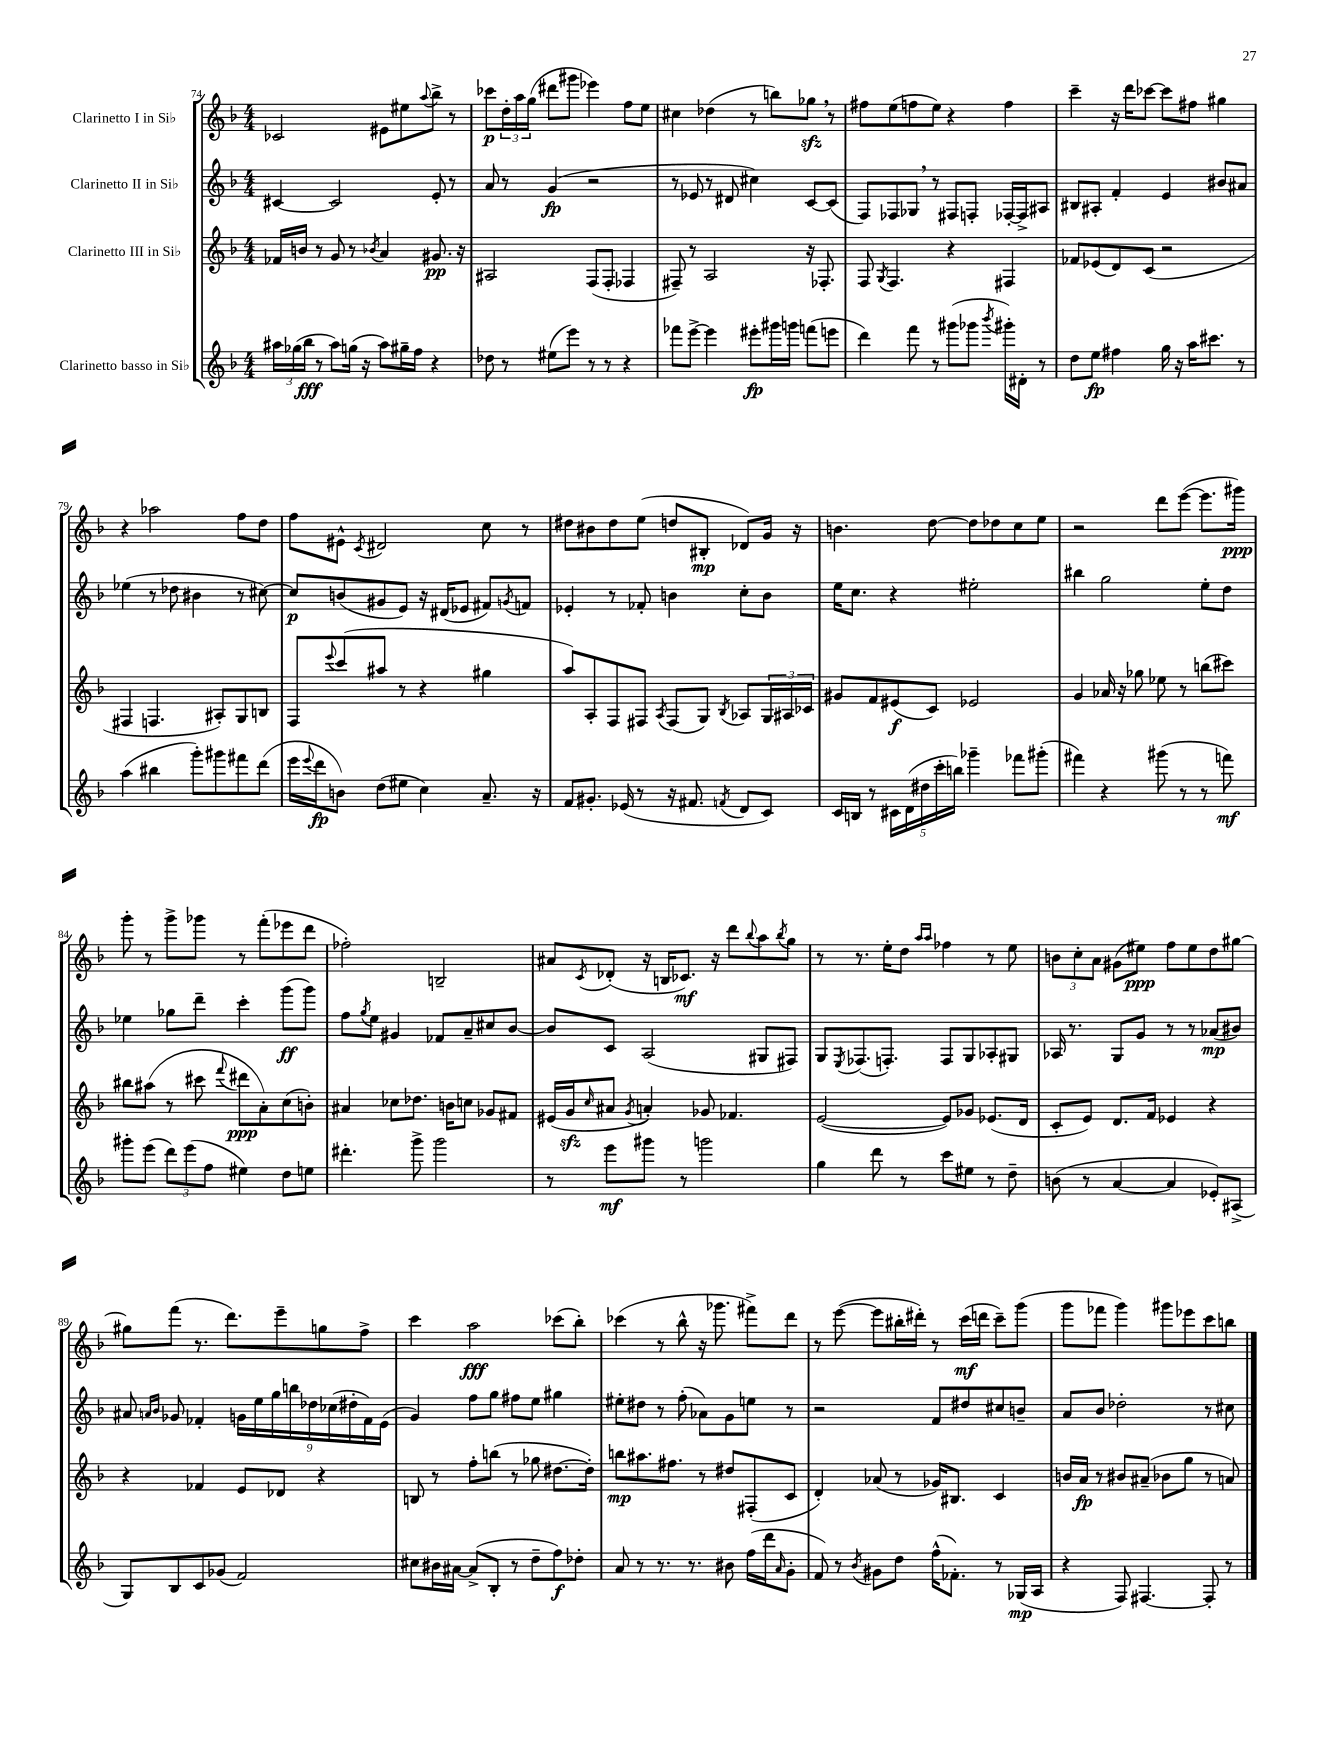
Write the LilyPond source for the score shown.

<<
\new StaffGroup <<
\new Staff = "s0" \with { instrumentName = "Clarinetto I in Sib" } {
    \clef treble \key f \major \numericTimeSignature \time 4/4
    ces'2 eis'8 eis''8 \appoggiatura { a''8 } bes''8-> r8 |
    ces'''8\p \tuplet 3/2 { d''16-. a''16 g''16( } dis'''8 gis'''8 ees'''4) f''8 e''8 |
    cis''4 des''4( r8 b''8) ges''8\sfz \breathe r8 |
    fis''8 e''8( f''8 e''8) r4 f''4 |
    c'''4-- r16 d'''16 ces'''8~ ces'''8 fis''8 gis''4 |
    r4 aes''2 f''8 d''8 |
    f''8 eis'8-^ \acciaccatura { c'8 } dis'2 c''8 r8 |
    dis''8 bis'8 dis''8 e''8( d''8 bis8-.\mp des'8) g'16 r16 |
    b'4. d''8~ d''8 des''8 c''8 e''8 |
    r2 d'''8 e'''8~( e'''8. gis'''16\ppp) |
    g'''8-. r8 g'''8-> ges'''8 r8 f'''8-.( ees'''8 d'''8 |
    fes''2-.) b2-- |
    ais'8 \acciaccatura { c'8 } des'8-.( r16 b16 ces'8.\mf) r16 d'''8 \appoggiatura { bes''8 } a''8 \acciaccatura { bes''8 } g''8 |
    r8 r8. e''16-. d''8 \grace { a''16 a''16 } fes''4 r8 e''8 |
    \tuplet 3/2 { b'8 c''8-. a'8 } gis'8( eis''8\ppp) f''8 eis''8 d''8 gis''8~ |
    gis''8 f'''8( r8. d'''8.) e'''8-- g''8 f''8-> |
    c'''4 a''2\fff ces'''8( bes''8-.) |
    ces'''4( r8 bes''8-^ r16 ges'''8. fis'''8->) d'''8 |
    r8 e'''8~( e'''8 bis''16-. dis'''16-.) r8 c'''16\mf( d'''16 c'''8--) g'''8( |
    g'''8 fes'''8 g'''4) gis'''8 ees'''8 c'''8 b''8 \bar "|." |
}
\new Staff = "s1" \with { instrumentName = "Clarinetto II in Sib" } {
    \clef treble \key f \major \numericTimeSignature \time 4/4
    cis'4~ cis'2 e'8-. r8 |
    a'8 r8 g'4\fp( r2 |
    r8 ees'8 r8 dis'8 cis''4) c'8~ c'8( |
    f8) fes8 ges8 \breathe r8 fis8 f8-. fes16~-. fes16-> ais8 |
    bis8 ais8-. f'4-. e'4 bis'8 ais'8 |
    ees''4( r8 des''8 bis'4 r8 cis''8~) |
    cis''8\p b'8( gis'8 e'8) r16 dis'16( ees'8 fis'8) \acciaccatura { g'8 } f'8 |
    ees'4-. r8 fes'8-. b'4 c''8-. b'8 |
    e''16 c''8. r4 eis''2-. |
    bis''4 g''2 e''8-. d''8 |
    ees''4 ges''8 d'''8-- c'''4-. g'''8\ff( g'''8) |
    f''8 \acciaccatura { g''8 } e''8 gis'4 fes'8 a'8-- cis''8 bes'8~ |
    bes'8 c'8 a2( gis8 fis8) |
    g8 \acciaccatura { e8 } fes8.( f8.-.) f8 g8 aes8-. gis8 |
    aes16 r8. g8 g'8 r8 r8 aes'8\mp( bis'8) |
    ais'8 \grace { a'16 bes'16 } ges'8 fes'4-. \tuplet 9/8 { g'16 e''16 g''16 b''16 des''16 ces''16( dis''16-. fes'16) e'16( } |
    g'4) f''8 g''8 fis''8 e''8 gis''4 |
    eis''8-. dis''8 r8 f''8-.( aes'8) g'8 e''8 r8 |
    r2 f'8 dis''8 cis''8 b'8-- |
    a'8 bes'8 des''2-. r8 cis''8 \bar "|." |
}
\new Staff = "s2" \with { instrumentName = "Clarinetto III in Sib" } {
    \clef treble \key f \major \numericTimeSignature \time 4/4
    fes'16 b'16 r8 g'8 r8 \acciaccatura { bes'8 } a'4 gis'8.\pp r16 |
    ais2 f8( f8-. fes4 |
    fis8--) r8 a2 r16 fes8.-. |
    f8 \acciaccatura { g8 } f4. r4 fis4 |
    fes'8 ees'8( d'8) c'8( r2 |
    fis4 f4. ais8-.) g8 b8 |
    f8 \appoggiatura { e'''8 } c'''8( ais''8 r8 r4 gis''4 |
    a''8) a8-. f8 fis8 \acciaccatura { a8 } fis8( g8) \acciaccatura { bes8 } aes8 \tuplet 3/2 { g16 ais16 ces'16 } |
    gis'8 f'8 eis'8\f( c'8) ees'2 |
    g'4 aes'16 r16 ges''8 ees''8 r8 b''8( cis'''8) |
    bis''8 ais''8( r8 cis'''8 \appoggiatura { f'''8 } dis'''8\ppp a'8-.) c''8( b'8-.) |
    ais'4 ces''8 des''8. b'16 c''8 ges'8 fis'8 |
    eis'16( g'16\sfz \grace { c''16 } ais'8 \acciaccatura { g'8 } a'4-.) ges'8 fes'4. |
    e'2~( e'8) ges'8 ees'8.( d'16 |
    c'8-. e'8) d'8. f'16 ees'4 r4 |
    r4 fes'4 e'8 des'8 r4 |
    b8 r8 f''8-. b''8( r8 ges''8 dis''8.~ dis''16-.) |
    b''8\mp ais''8. fis''8. r8 dis''8 fis8-.( c'8 |
    d'4-.) aes'8( r8 ges'16) bis8. c'4 |
    b'16 a'16\fp r8 bis'8 ais'8--( bes'8 g''8 r8 a'8) \bar "|." |
}
\new Staff = "s3" \with { instrumentName = "Clarinetto basso in Sib" } {
    \clef treble \key f \major \numericTimeSignature \time 4/4
    \tuplet 3/2 { ais''16 ges''16( bes''16\fff } r8 ais''8) g''16( r16 ais''8) gis''16-- f''16 r4 |
    des''8 r8 eis''8( e'''8) r8 r8 r4 |
    fes'''8 e'''8~-> e'''4 eis'''8-.\fp gis'''16 g'''16 f'''8( e'''8 |
    d'''4) f'''8 r8 gis'''8( ges'''8 \acciaccatura { bes'''8 } gis'''16-.) dis'16-. r8 |
    d''8 e''8\fp fis''4 g''16 r16 a''16 cis'''8. r8 |
    a''4( bis''4 g'''8-.) gis'''8 fis'''8 d'''8( |
    e'''16 \appoggiatura { e'''8 } d'''16\fp b'8) d''8( eis''8 c''4) a'8.-- r16 |
    f'8 gis'8.-. ees'16( r8 r16 fis'8. \acciaccatura { f'8 } d'8 c'8) |
    c'16 b16 r8 \tuplet 5/4 { cis'16 d'16( dis''16 c'''16-. b''16) } ges'''4-- fes'''8 gis'''8-.( |
    fis'''4) r4 gis'''8( r8 r8 f'''8\mf) |
    gis'''8-. e'''8( \tuplet 3/2 { d'''8) e'''8( f''8 } eis''4) d''8 e''8 |
    dis'''4.-. g'''8-> g'''2 |
    r8 e'''8\mf gis'''8 r8 g'''2 |
    g''4 d'''8 r8 c'''8 eis''8 r8 d''8-- |
    b'8( r8 a'4~ a'4 ees'8-.) ais8->( |
    g8) bes8 c'8 ges'8( f'2) |
    cis''8 bis'16 ais'16~ ais'8->( bes8-. r8 d''8-- f''8\f) des''8-. |
    a'8 r8 r8. r8. bis'8 f''16( d'''16 \grace { a'16 } g'8-. |
    f'8) r8 \acciaccatura { bes'8 } gis'8 d''8 f''16-^( fes'8.-.) r8 ges16\mp( a16 |
    r4 f8) fis4.~ fis8-. r8 \bar "|." |
}
>>
>>
\layout { \context { \Score currentBarNumber = #74 } }
